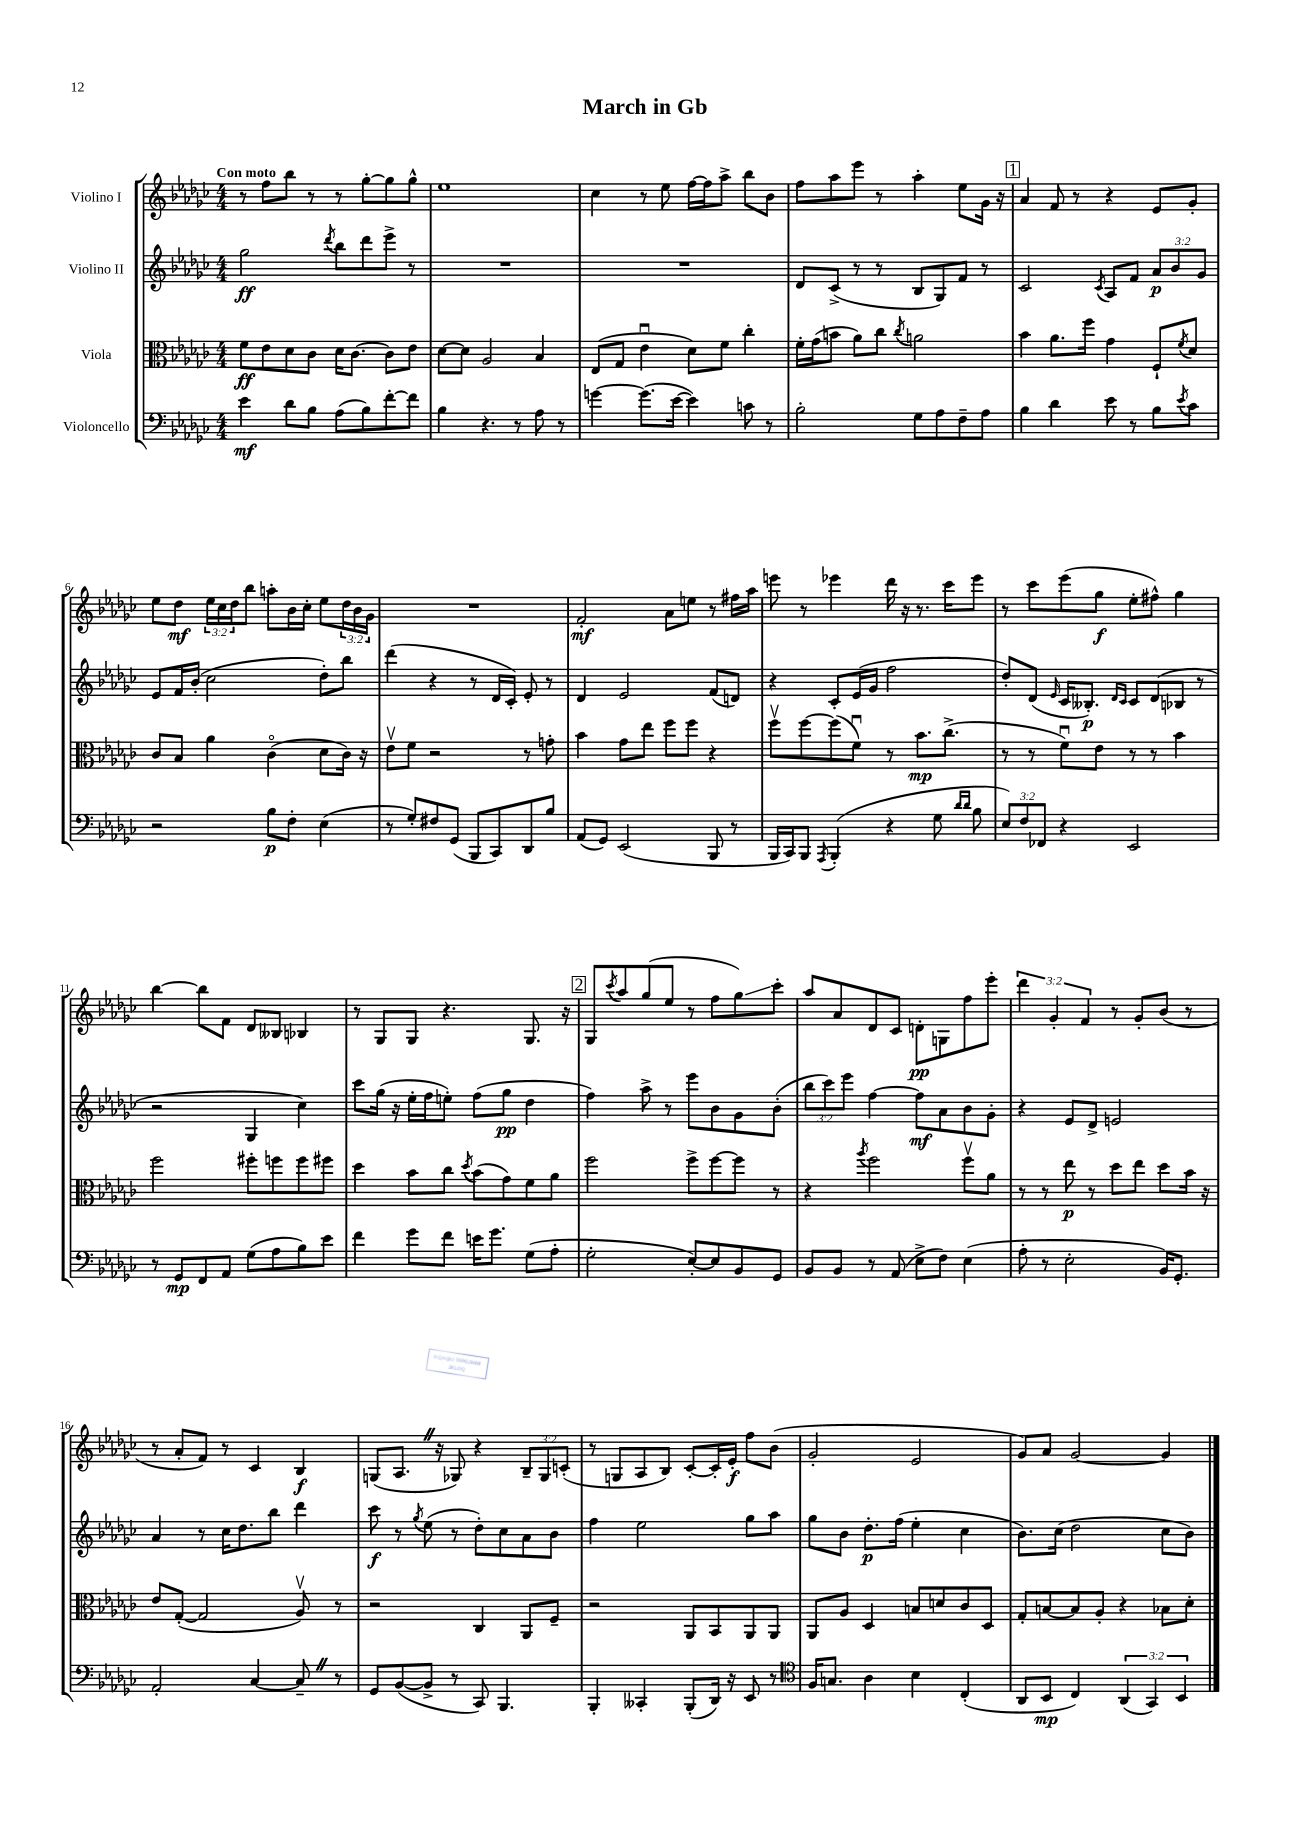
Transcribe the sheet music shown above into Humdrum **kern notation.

**kern	**kern	**kern	**kern
*staff4	*staff3	*staff2	*staff1
*clefF4	*clefC3	*clefG2	*clefG2
*k[b-e-a-d-g-c-]	*k[b-e-a-d-g-c-]	*k[b-e-a-d-g-c-]	*k[b-e-a-d-g-c-]
*M4/4	*M4/4	*M4/4	*M4/4
4e-\	8f\L	2gg-\	8r
.	8e-\	.	8ff\L
8d-\L	8d-\	.	8bb-\J
8B-\J	8c-\J	.	8r
.	.	8qddd-/	.
(8A-\L	16d-\LK	8bb-\L	8r
.	[8.c-\J	.	.
8B-\)	.	8ddd-\	[8gg-'\L
[8f'\	8c-\]L	8eee-^\J	8gg-\]
8f\]J	8e-\J	8r	8gg-^^\J
=	=	=	=
4B-\	[8d-\L	1r	1ee-
.	8d-\]J	.	.
4.r	2A-/	.	.
8r	.	.	.
8A-\	4B-/	.	.
8r	.	.	.
=	=	=	=
[4g\	(8E-/L	1r	4cc-\
.	8G-/J	.	.
(8.g\]L	4e-u\	.	8r
.	.	.	8ee-\
[16e-\Jk	.	.	.
4e-\])	8d-\L)	.	[16ff\LL
.	.	.	16ff\]J
.	8f\J	.	8aa-^\J
8c\	4cc-'\	.	8bb-\L
8r	.	.	8b-\J
=	=	=	=
2B-'\	16f'\LL	8d-/L	8ff\L
.	(16g-\J	.	.
.	8b\J	(8c-^/J	8aa-\
.	8a-\L)	8r	8eee-\J
.	8cc-\J	8r	8r
.	8qcc-/	.	.
8G-\L	2a\	8B-/L	4aa-'\
8A-\	.	8G-/)	.
8F~\	.	8f/J	8ee-\L
8A-\J	.	8r	16g-\Jk
.	.	.	16r
=	=	=	=
4B-\	4b-\	2c-/	4a-/
4d-\	8.a-\L	.	8f/
.	.	.	8r
.	16ff\Jk	.	.
.	.	8qc-/	.
8e-\	4g-\	8A-/L	4r
8r	.	8f/J	.
8B-\L	8F`/L	12a-/L	8e-/L
.	.	12b-/	.
8qe-/	8qf/	.	.
8c-\J	8d-/J	.	8g-'/J
.	.	12g-/J	.
=	=	=	=
2r	8c-/L	8e-/L	8ee-\L
.	8B-/J	16f/L	8dd-\J
.	.	(16b-'/JJ	.
.	4a-\	2cc-\	24ee-\LL
.	.	.	24cc-\
.	.	.	24dd-\J
.	.	.	8bb-\J
8B-\L	(4c-o\	.	8aa'\L
8F'\J	.	.	16b-\L
.	.	.	16cc-'\JJ
(4E-\	8d-\L	8dd-'\L)	8ee-\L
.	16c-\Jk)	8bb-\J	24dd-\L
.	.	.	24b-\
.	16r	.	.
.	.	.	24g-\JJ
=	=	=	=
8r	8e-v\L	(4ddd-\	1r
8G-'/L)	8f\J	.	.
8F#/	2r	4r	.
(8GG-/J	.	.	.
8BBB-/L	.	8r	.
8CC-/)	.	16d-/LL	.
.	.	16c-'/JJ)	.
8DD-/	8r	8e-'/	.
8B-/J	8g'\	8r	.
=	=	=	=
(8AA-/L	4b-\	4d-/	2f'/
8GG-/J)	.	.	.
(2EE-/	8g-\L	2e-/	.
.	8ee-\J	.	.
.	8ff\L	.	8a-\L
.	8ff\J	.	8ee\J
8BBB-/	4r	(8f/L	8r
8r	.	8d/J)	16ff#\LL
.	.	.	16aa-\JJ
=	=	=	=
16BBB-/LL	8ffv\L	4r	8eee\
16CC-/J)	.	.	.
8BBB-/J	[8ff\	.	8r
8qAAA-/	.	.	.
(4BBB-'/	(8ff\]	8c-'/L	4eee-\
.	8fu\J)	(16e-/L	.
.	.	16g-/JJ	.
4r	8r	2ff\	16ddd-\
.	.	.	16r
.	8.b-\L	.	8.r
8G-\	.	.	.
.	(8.cc-^\J	.	16ccc-\LK
16qqd-/LL	.	.	.
16qqd-/JJ	.	.	.
8B-\	.	.	8eee-\J
=	=	=	=
12E-/L)	8r	8dd-'/L)	8r
12F/	.	.	.
.	8r	(8d-/J	8ccc-\L
12FF-/J	.	.	.
.	.	16qqe-/	.
4r	8fu\L)	16c-/LK	(8eee-\
.	.	8.B--'/J)	.
.	8e-\J	.	8gg-\J
.	.	16qqd-/LL	.
.	.	16qqc-/JJ	.
2EE-/	8r	8c-/L	8ee-'\L
.	8r	(8d-/	8ff#^^\J)
.	4b-\	8B-/J	4gg-\
.	.	8r	.
=	=	=	=
8r	2ff\	2r	[4bb-\
8GG-/L	.	.	.
8FF/	.	.	8bb-\]L
8AA-/J	.	.	8f\J
(8G-\L	8ff#'\L	4G-/	8d-/L
8A-\	8ff\	.	8B--/J
8B-\)	8ff\	4cc-\)	4B-/
8e-\J	8ff#\J	.	.
=	=	=	=
4f\	4dd-\	8ccc-\L	8r
.	.	(16gg-\Jk	8G-/L
.	.	16r	.
8g-\L	8b-\L	16ee-'\LL	8G-/J
.	.	16ff\J	.
8f\J	8cc-\J	8ee'\J)	4.r
.	8qdd-/	.	.
16e\LK	(8b-\L	(8ff\L	.
8.g-\J	.	.	.
.	8g-\)	8gg-\J	.
(8G-\L	8f\	4dd-\	8.G-/
8A-'\J	8a-\J	.	.
.	.	.	16r
=	=	=	=
2G-'\	2ff\	4ff\)	8G-/L
.	.	.	8qccc-/
.	.	.	8aa-/
.	.	8aa-^\	(8gg-/
.	.	8r	8ee-/J
[8E-'/L)	8ff^\L	8eee-\L	8r
8E-/]	[8ff\	8b-\	8ff\L
8BB-/	8ff\]J	8g-\	8gg-\)
8GG-/J	8r	(8b-'\J	8ccc-'\J
=	=	=	=
8BB-/L	4r	12bb-\L	8aa-/L
.	.	12ccc-\)	.
8BB-/J	.	.	8a-/
.	.	12eee-\J	.
.	8qaa-/	.	.
8r	2ff\	[4ff\	8d-/
(8AA-/	.	.	8c-/J
8E-^\L	.	8ff\]L	8d'\L
8F\J)	.	8a-\	8G\
(4E-\	8ffv\L	8b-\	8ff\
.	8a-\J	8g-'\J	8eee-'\J
=	=	=	=
8A-'\	8r	4r	6ddd-\
8r	8r	.	.
.	.	.	6g-'/
2E-'\	8ee-\	8e-/L	.
.	.	.	6f/
.	8r	8d-^/J	.
.	8dd-\L	2e/	8r
.	8ee-\J	.	8g-'/L
16BB-/LK)	8dd-\L	.	(8b-/J
8.GG-'/J	.	.	.
.	16b-\Jk	.	8r
.	16r	.	.
=	=	=	=
2AA-'/	8e-/L	4a-/	8r
.	([8G-'/J	.	8a-'/L
.	2G-/]	8r	8f/J)
.	.	16cc-\LK	8r
.	.	8.dd-\	.
[4C-/	.	.	4c-/
.	.	8bb-\J	.
8C-~/]	8A-v/)	4ddd-\	4B-/
8r	8r	.	.
=	=	=	=
8GG-/L	2r	8ccc-\	(8G/L
([8BB-/	.	8r	8.A-/J
.	.	8qgg-/	.
8BB-^/]J	.	(8ee-\	.
.	.	.	16r
8r	.	8r	8G-/)
8CC-/)	4C-/	8dd-'\L)	4r
4.BBB-/	.	8cc-\	.
.	8AA-/L	8a-\	12B-~/L
.	.	.	12G-/
.	8F~/J	8b-\J	.
.	.	.	(12c'/J
=	=	=	=
4BBB-'/	2r	4ff\	8r
.	.	.	8G/L
4CC--'/	.	2ee-\	8A-/
.	.	.	8B-/J)
(8BBB-'/L	8AA-/L	.	[8c-'/L
16DD-/Jk)	8BB-/	.	16c-'/]L
16r	.	.	16e-'/JJ
8EE-/	8AA-/	8gg-\L	8ff\L
8r	8AA-/J	8aa-\J	(8b-\J
=	=	=	=
*clefC4	*	*	*
16F/LK	8AA-/L	8gg-\L	2g-'/
8.G/J	.	.	.
.	8A-/J	8b-\J	.
4A-\	4D-/	8.dd-'\L	.
.	.	(16ff\Jk	.
4B-\	8B/L	4ee-'\	2e-/
.	8d/	.	.
(4C-'/	8c-/	4cc-\	.
.	8D-/J	.	.
=	=	=	=
8AA-/L	8G-'/L	8.b-\L)	8g-/L)
8BB-/J	[8B/	.	8a-/J
.	.	(16cc-\Jk	.
4C-/)	8B/]	2dd-\	[2g-/
.	8A-'/J	.	.
(6AA-/	4r	.	.
6GG-/)	.	.	.
.	8B-\L	8cc-\L	4g-/]
6BB-/	.	.	.
.	8d-'\J	8b-\J)	.
==	==	==	==
*-	*-	*-	*-
